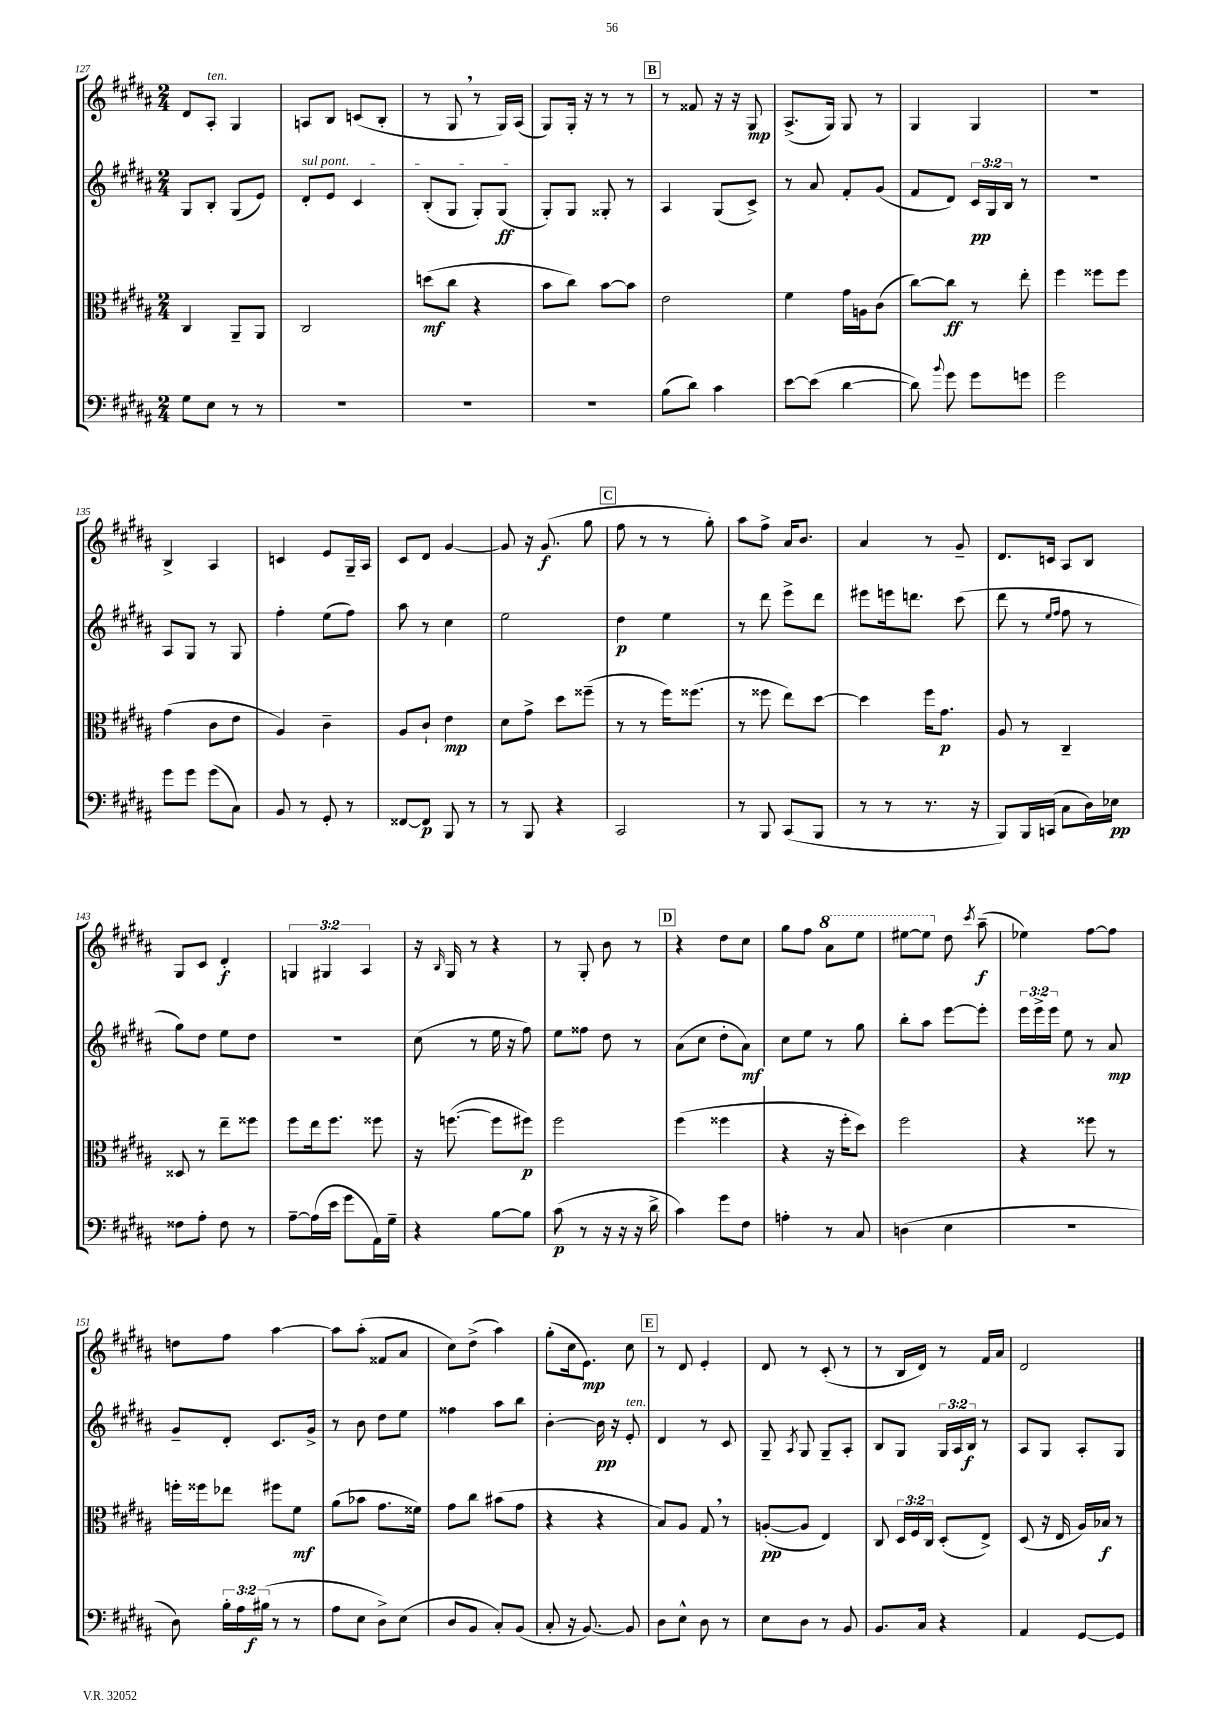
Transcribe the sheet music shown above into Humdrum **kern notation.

**kern	**kern	**kern	**kern
*staff4	*staff3	*staff2	*staff1
*clefF4	*clefC3	*clefG2	*clefG2
*k[f#c#g#d#a#]	*k[f#c#g#d#a#]	*k[f#c#g#d#a#]	*k[f#c#g#d#a#]
*M2/4	*M2/4	*M2/4	*M2/4
8G#\L	4C#/	8G#/L	8d#/L
8E\J	.	8B'/J	8A#'/J
8r	8AA#~/L	(8G#/L	4G#/
8r	8AA#/J	8e/J)	.
=	=	=	=
2r	2C#/	8d#'/L	8A/L
.	.	8e/J	8B/J
.	.	4c#/	(8c/L
.	.	.	8B'/J
=	=	=	=
2r	(8dd\L	(8B'/L	8r
.	8cc#\J	8G#/J	8G#/
.	4r	8G#'/L)	8r
.	.	(8G#/J	16G#/LL)
.	.	.	(16A#/JJ
=	=	=	=
2r	8b\L	8G#'/L)	8G#/L)
.	8cc#\J)	8G#/J	16G#'/Jk
.	.	.	16r
.	[8b\L	8G##'/	8r
.	8b\]J	8r	8r
=	=	=	=
(8B\L	2e\	4A#/	8r
8d#\J)	.	.	8f##/
4c#\	.	(8G#/L	16r
.	.	.	16r
.	.	8c#^/J)	8G#/
=	=	=	=
[8e\L	4f#\	8r	(8.A#^/L
(8e\]J	.	8a#/	.
.	.	.	16G#/Jk)
[4d#\	16g#\LL	8f#'/L	8G#/
.	16A\J	.	.
.	(8c#\J	(8g#/J	8r
=	=	=	=
8d#\])	[8cc#\L)	8f#/L	4G#/
8qqb/	.	.	.
8g#\	8cc#\]J	8d#/J)	.
8g#\L	8r	24c#/LL	4G#/
.	.	24G#/	.
.	.	24B/JJ	.
8g\J	8ee'\	8r	.
=	=	=	=
2g#\	4ff#\	2r	2r
.	8ff##\L	.	.
.	8ff##\J	.	.
=	=	=	=
8g#\L	(4g#\	8A#/L	4B^/
8g#\J	.	8G#/J	.
(8g#\L	8c#\L	8r	4A#/
8C#\J)	8e\J	8G#/	.
=	=	=	=
8BB/	4A#/)	4ff#'\	4c/
8r	.	.	.
8GG#'/	4c#~\	(8ee\L	8e/L
8r	.	8ff#\J)	16G#~/L
.	.	.	16A#/JJ
=	=	=	=
[8FF##/L	8A#/L	8aa#\	8c#/L
8FF##/]J	8c#`/J	8r	8d#/J
8BBB/	4e\	4cc#\	[4g#/
8r	.	.	.
=	=	=	=
8r	8d#\L	2ee\	8g#/]
8BBB/	8g#^\J	.	16r
.	.	.	(8.g#/
4r	8dd#\L	.	.
.	(8ff##~\J	.	8gg#\
=	=	=	=
2CC#/	8r	4dd#\	8ff#\
.	8r	.	8r
.	16ff#\LK)	4ee\	8r
.	(8.ff##\J	.	.
.	.	.	8gg#'\)
=	=	=	=
8r	8r	8r	8aa#\L
8BBB/	8ff##\	8ddd#\	8ff#^\J
(8CC#/L	8ee\L)	8eee^\L	16a#/LK
.	.	.	8.b/J
8BBB/J	[8dd#\J	8ddd#\J	.
=	=	=	=
8r	4dd#\]	8eee#\L	4a#/
8r	.	16eee\k	.
.	.	8.ddd\J	.
8.r	16ff#\LK	.	8r
.	8.g#\J	.	.
.	.	(8ccc#\	8g#~/
16r	.	.	.
=	=	=	=
8BBB/L)	8A#/	8ddd#\	8.d#/L
16BBB/L	8r	8r	.
(16CC/JJ	.	.	16c/Jk
.	.	16qqee/LL	.
.	.	16qqff#/JJ	.
8C#\L	4C#~/	8ff#\	8A#/L
16D#\L)	.	8r	8B/J
16E-\JJ	.	.	.
=	=	=	=
8F##\L	8D##/	8gg#\L)	8G#/L
8A#'\J	8r	8dd#\J	8c#/J
8F##\	8ee~\L	8ee\L	4d#'/
8r	8ff##\J	8dd#\J	.
=	=	=	=
[8A#~\L	8ff#\L	2r	6G/
(16A#\]L	16ee\k	.	.
.	.	.	6G#/
16e\JJ	8.ff#\J	.	.
8g#\L	.	.	.
.	.	.	6A#/
16AA#\L)	8ff##\	.	.
16G#~\JJ	.	.	.
=	=	=	=
4r	16r	(8cc#\	16r
.	.	.	16qqB/
.	([8.ff\	.	16G#/
.	.	8r	8r
[8B\L	8ff\]L	16ee\	4r
.	.	16r	.
8B\]J	8ff#\J)	8ff#\)	.
=	=	=	=
(8c#\	2ff#\	8ee\L	8r
8r	.	8ff##\J	8G#'/
16r	.	8dd#\	8b\
16r	.	.	.
16r	.	8r	8r
16d#^\	.	.	.
=	=	=	=
4c#\)	(4ff#\	(8a#\L	4r
.	.	8cc#\J	.
8g#\L	4ff##\	8dd#'\L	8dd#\L
8F#\J	.	8a#\J)	8cc#\J
=	=	=	=
4A'\	4r	8cc#\L	8gg#\L
.	.	8ee\J	8ff#\J
8r	16r	8r	8aa#\L
.	16ff#'\LK	.	.
8C#/	8dd#\J)	8gg#\	8eee\J
=	=	=	=
(4D\	2ff#\	8bb'\L	[8eee#\L
.	.	8aa#\J	8eee#\]J
4E\	.	[8eee\L	8dd#\
.	.	.	8qccc#/
.	.	8eee'\]J	(8aa#~\
=	=	=	=
2r	4r	24eee\LL	4ee-\)
.	.	24eee^\	.
.	.	24eee\JJ	.
.	.	8ee\	.
.	8ff##\	8r	[8ff#\L
.	8r	8a#/	8ff#\]J
=	=	=	=
8D#\)	16ff'\LL	8g#~/L	8dd\L
.	16ff##\J	.	.
24B'\LL	8ee-\J	8d#'/J	8ff#\J
24A#\	.	.	.
(24B#\JJ	.	.	.
8r	8ff#\L	8.c#/L	[4aa#\
8r	8f#\J	.	.
.	.	16g#^/Jk	.
=	=	=	=
8A#\L	(8a#\L	8r	8aa#\]L
8E\J	8b-\J	8b\	(8aa#'\J
8D#^\L)	8.g#\L	8dd#\L	8f##/L
(8E\J	.	8ee\J	8a#/J
.	16f##\Jk)	.	.
=	=	=	=
8D#/L	8g#\L	4ff##\	8cc#\L)
8BB/J	8cc#\J	.	(8dd#^\J
8C#'/L)	(8b#\L	8aa#\L	4aa#\)
(8BB/J	8g#\J	8bb\J	.
=	=	=	=
8C#'/	4r	[4b'\	(8gg#'\L
16r	.	.	16cc#\k
[8.BB/)	.	.	8.e\J)
.	4r	16b\]	.
.	.	16r	.
8BB/]	.	8e'/	8cc#\
=	=	=	=
8D#\L	8B/L)	4d#/	8r
8E^^\J	8A#/J	.	8d#/
8D#\	8G#/	8r	4e'/
8r	8r	8c#/	.
=	=	=	=
8E\L	([8A'/L	8G#~/	8d#/
.	.	8qA#/	.
8D#\J	8A/]J	8G#/	8r
8r	4E/)	8G#~/L	(8c#'/
8BB/	.	8A#'/J	8r
=	=	=	=
8.BB/L	8C#/	8B/L	8r
.	24D#/LL	8G#/J	16B/LL
.	24F#/	.	.
16C#/Jk	.	.	16d#/JJ)
.	24C#/JJ	.	.
4r	(8D#'/L	24G#/LL	8r
.	.	24A#/	.
.	.	24B/JJ	.
.	8E^/J)	8r	16f#/LL
.	.	.	16a#/JJ
=	=	=	=
4AA#/	(8D#/	8A#/L	2d#/
.	16r	8G#/J	.
.	16E/	.	.
[8GG#/L	16A#/LL)	8A#'/L	.
.	16B-/JJ	.	.
8GG#/]J	8r	8G#/J	.
==	==	==	==
*-	*-	*-	*-
